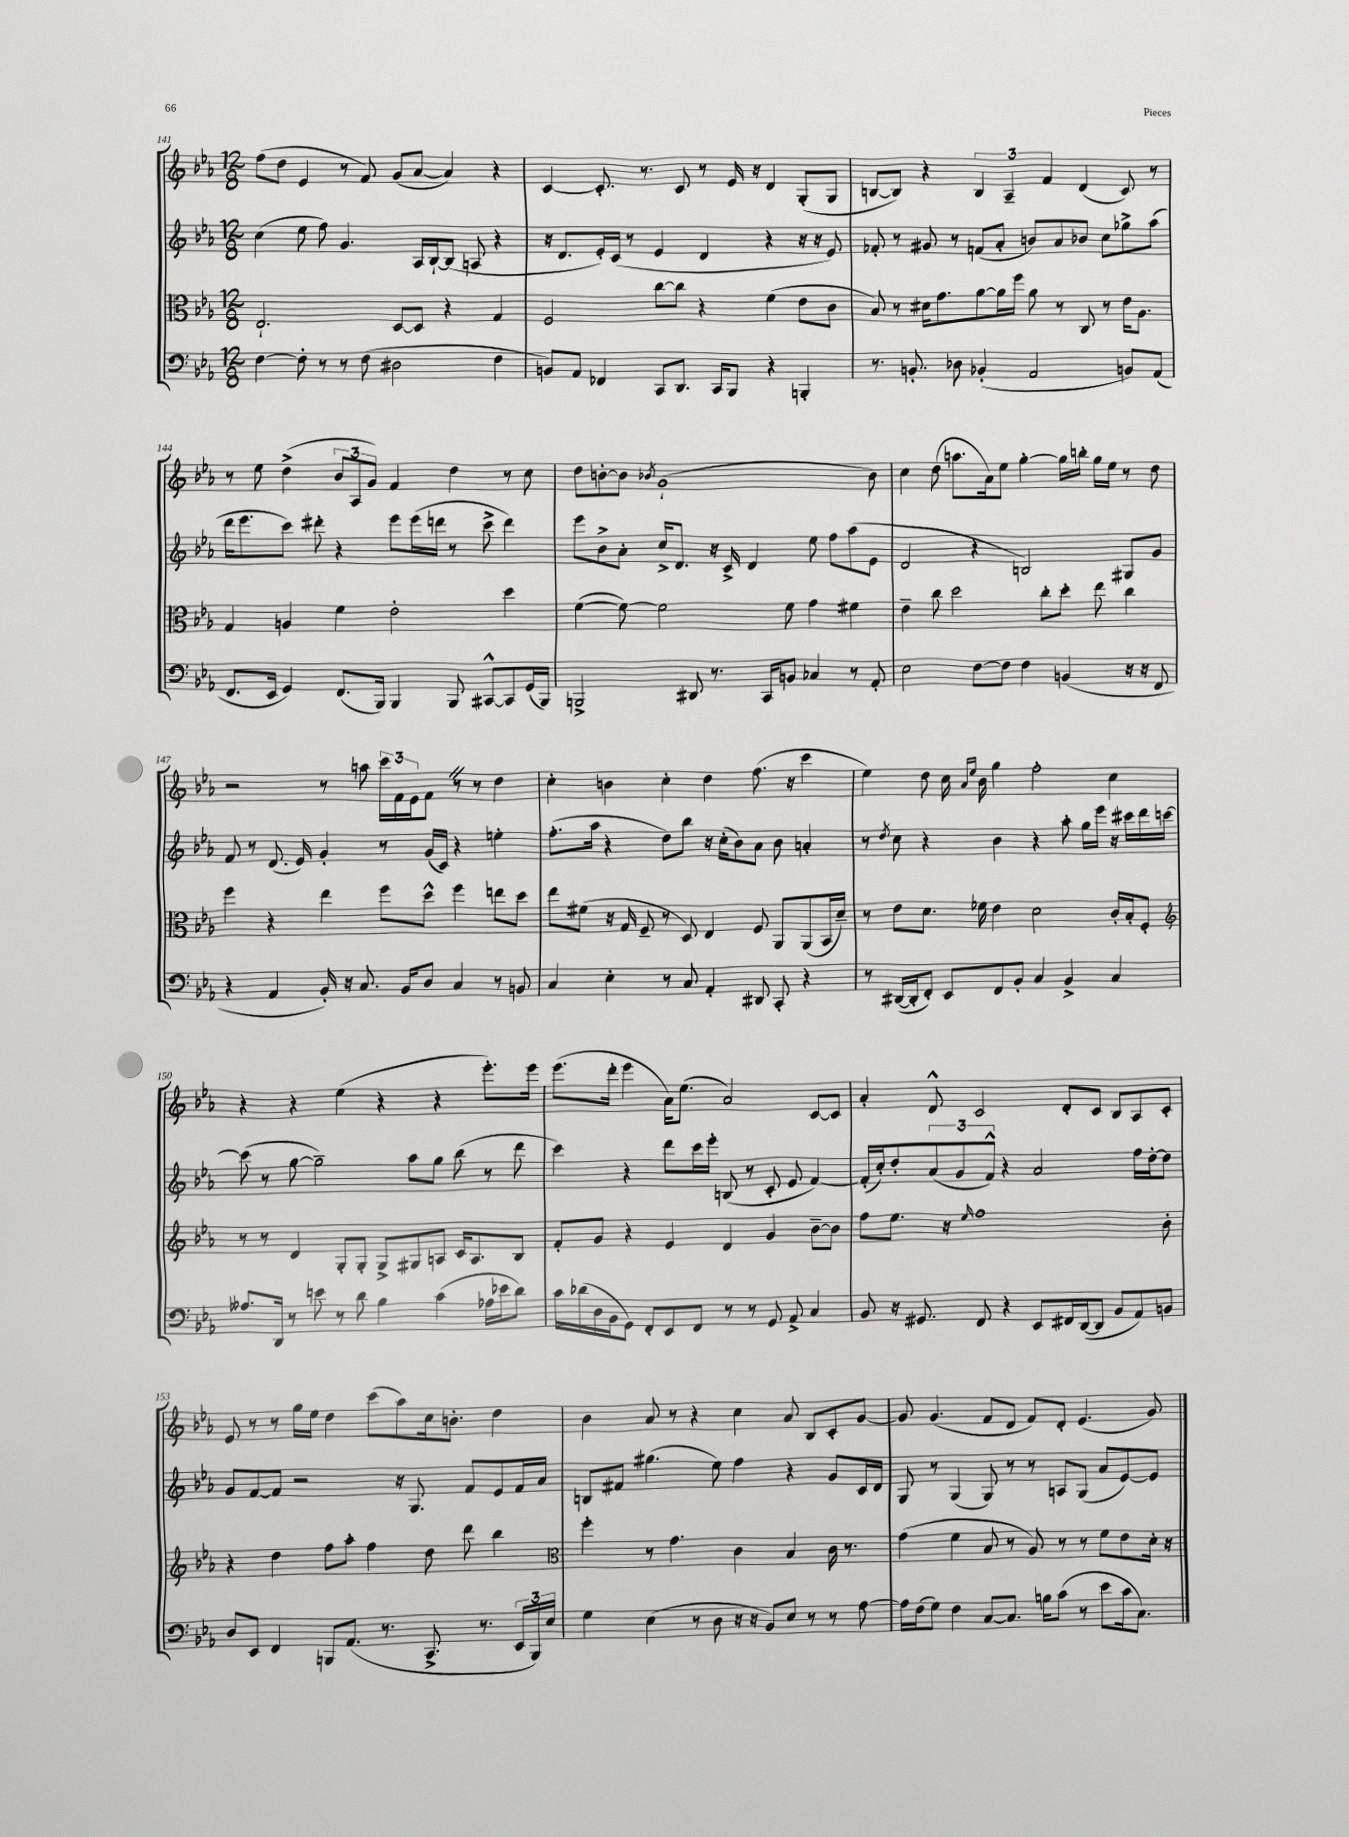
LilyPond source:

<<
\new StaffGroup <<
\new Staff = "s0" {
    \clef treble \key ees \major \numericTimeSignature \time 12/8
    f''8( d''8 ees'4 r8 f'8) g'8( aes'8~ aes'4) r4 |
    c'4~ c'8.-. r8. c'8 r8 ees'16 r16 d'4 g8-.( g8 |
    b8~ b8) r4 \tuplet 3/2 { b4 aes4-- f'4 } d'4( c'8) r8 |
    r8 ees''8 d''4->( \tuplet 3/2 { bes'8 aes8 g'8) } f'4 d''4 r8 c''8 |
    d''8 b'8~-. b'8 \acciaccatura { bes'8 } g'1-!( bes'8) |
    c''4 d''8( a''8. aes'16) ees''8 g''4~-. g''16 b''16-. g''16 ees''16 r8 d''8 |
    r2 r8 a''8 \tuplet 3/2 { c'''16 f'16 ees'16 } f'8 \once \override BreathingSign.text = \markup { \musicglyph "scripts.caesura.straight" } \breathe r8 r8 d''4 |
    c''4-. b'4 c''4-. d''4 f''8.( r16 c'''4 |
    ees''4) d''8 c''16 \grace { aes'16 ees''16 } bes'16 g''4 f''2-. c''4 |
    r4 r4 ees''4( r4 r4 ees'''8.-.) ees'''16 |
    ees'''8.( d'''16-. ees'''4 aes'16) ees''8.( aes'2) c'8~ c'8 |
    aes'4-. d'8-^ c'2 d'8-. c'8 bes8 aes8 c'8-. |
    ees'8 r8 r8 g''16 ees''16 d''4 c'''8( aes''8) c''16 b'8.-. d''4 |
    bes'4 aes'8 r8 r4 c''4 aes'8 bes8 c'8-. g'8~ |
    g'8 g'4.( f'8 d'8 f'8) d'8-. ees'4.( g'8) \bar "|." |
}
\new Staff = "s1" {
    \clef treble \key ees \major \numericTimeSignature \time 12/8
    c''4( ees''8 f''8) g'4. aes16 bes16~-! bes8( a8 r4 |
    r16 d'8. ees'16-.) c'16( r8 ees'4 d'4 r4 r16 r16 ees'8) |
    fes'8-. r8 gis'8 r8 f'8( aes'8-. b'8) aes'8 bes'8 c''8 ges''8-> aes''8( |
    d'''16 ees'''8. c'''8) dis'''8-. r4 ees'''8 ees'''16( d'''16 r8 c'''8-> d'''4) |
    ees'''8 bes'8-> aes'8-. c''16-> d'8. r16 c'16-> d'4 ees''8 f''8 aes''8( ees'8 |
    d'2 r4 b2) gis8 g'8 |
    f'8 r8 d'8.( ees'16) g'4-. r8 g'16( c'16) r4 e''4-. |
    f''8.-.( aes''16 r4 d''8) bes''8 r16 c''16-.( bes'8) aes'8 bes'8 a'4-. |
    r8 \acciaccatura { d''8 } c''8 r4 bes'4 r4 aes''8-. g''16 ees'''16 r16 cis'''16 d'''16 c'''16~ |
    c'''8( r8 g''8~ g''2--) aes''8 g''8 bes''8( r8 d'''8 |
    c'''4) r4 d'''8 c'''16 ees'''16-. b8( r8 c'8-. ees'8 f'4~) |
    f'16-.( c''16-.) d''8-. \tuplet 3/2 { aes'8( g'8 f'8-^) } r4 aes'2 f''16 d''16~-. d''8 |
    g'8 f'8~ f'8 r2 r16 g8. f'8 ees'8 f'16 aes'16 |
    b8 fis'8 gis''4.( ees''8) f''4 r4 g'8 c'16 d'16 |
    g8 r8 g4( g8) r8 r8 a8 g8( aes'8 ees'8~) ees'8 \bar "|." |
}
\new Staff = "s2" {
    \clef alto \key ees \major \numericTimeSignature \time 12/8
    ees2.-! d8~ d8 r4 g4 |
    f2 c''8~ c''8 r4 f'4( ees'8 c'8 |
    bes8) r8 dis'16 g'8. aes'8~ aes'16 f''16 aes'8 r8 c8 r8 ees'16 aes8. |
    g4 a4 f'4 ees'2-. d''4 |
    f'4~( f'8~) f'2 f'8 g'4 fis'4 |
    ees'4-- c''8 d''2 c''8-. d''8-. ees''8 c''4 |
    f''4 r4 ees''4 f''8 d''8-^ f''4 e''8 d''8 |
    ees''8 fis'8( r16 g16 f8-- r8 d8) ees4 f8 aes,8 aes,8( bes,16 d'16--) |
    r8 ees'8 d'8. fes'16 ees'4 d'2 c'16-. bes16-. f8-. |
    \clef treble r8 r8 d'4 g8-. g8-. g8-> gis8 a8 c'16 a8. bes8 |
    f'8-. g'8 r4 ees'4 d'4 g'4 bes'8~-- bes'8 |
    f''8 ees''8. r16 \grace { ees''16 } f''1 bes'8-. |
    r4 d''4 f''8 aes''8-. f''4 d''8 d'''8 bes''4 |
    \clef alto f''4-. r8 g'4. c'4 bes4 c'16 r8. |
    g'4( f'4 bes8 r8 aes8) r8 r8 f'8 ees'8 d'16-. r16 \bar "|." |
}
\new Staff = "s3" {
    \clef bass \key ees \major \numericTimeSignature \time 12/8
    f4~ f8-. r8 r8 f8( dis2 f4 |
    b,8) aes,8 fes,4 c,8 d,8. c,16 bes,,8 r4 b,,4-. |
    r8. b,8.-. des8 bes,4-.( aes,2 b,8) aes,8( |
    f,8. ees,16 g,4) f,8.( bes,,16) bes,,4 bes,,8 cis,8~-^ cis,8 g,16( bes,,16) |
    b,,2-> dis,8 r8. c,16 b,8 ces4 r8 aes,8-. |
    ees2 f8~ f8 f4 b,4( r16 r16 f,8 |
    r4 aes,4 bes,16-.) r16 c8. bes,16 d8 c4 r8 b,8 |
    c4 ees4-. r8 c8 aes,4-. dis,8 c,8-. r4 |
    r8 dis,16~( dis,16-. f,8-.) ees,8 f,8 bes,8-. c4 bes,4-> c4 |
    aeses8. d,16 r8 e'8 r8 d'8 bes4 c'4( aes16 ees'16 d'8) |
    c'16 des'16( d16 bes,16 g,8) f,8-. ees,8 f,8 r8 r8 g,8 aes,8-> c4 |
    bes,8 r16 gis,8. f,8 r4 ees,8 fis,16 d,16~( d,8 bes,8 aes,8) b,8 |
    d8 ees,8 f,4 b,,8 aes,8.( r8. c,8.-> r8. \tuplet 3/2 { ees,16 b,,16) ees16 } |
    g4 ees4( r8 d8 r16 r16 bes,8) ees8 r8 r8 aes8~ |
    aes16 f16( g8) f4 c8~ c8. b16 c'8( r8 ees'8 c'16 c8.) \bar "|." |
}
>>
>>
\layout { \context { \Score currentBarNumber = #141 } }
